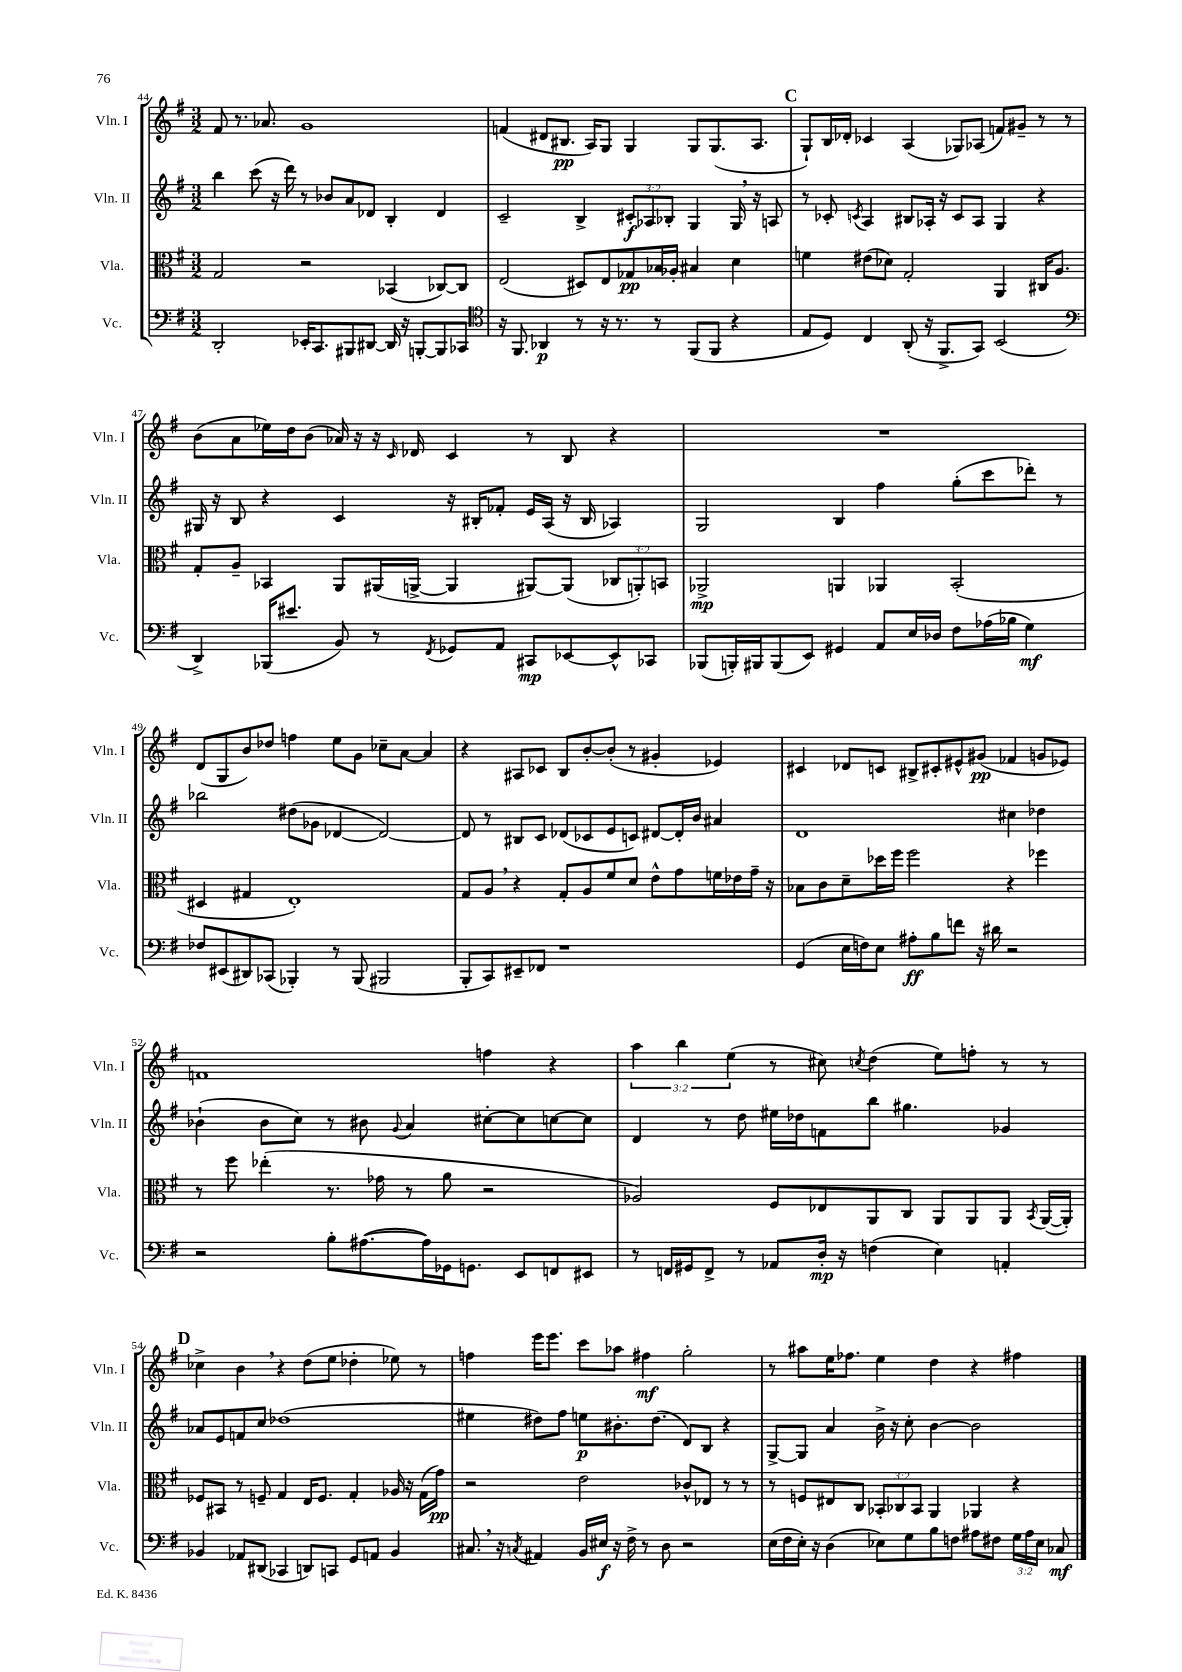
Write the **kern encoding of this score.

**kern	**kern	**kern	**kern
*staff4	*staff3	*staff2	*staff1
*clefF4	*clefC3	*clefG2	*clefG2
*k[f#]	*k[f#]	*k[f#]	*k[f#]
*M3/2	*M3/2	*M3/2	*M3/2
2DD'	2G	4bb	8f#
.	.	.	8.r
.	.	(8ccc	.
.	.	.	8.a-
.	.	16r	.
.	.	16ddd)	.
16EE-'	2r	8r	1g
8.CC	.	.	.
.	.	8b-	.
8BBB#	.	8a	.
[8DD#	.	8d-	.
16DD#]	(4BB-	4B'	.
16r	.	.	.
[8BBB'	.	.	.
8BBB]	[8C-)	4d-	.
8CC-	8C-]	.	.
=	=	=	=
*clefC4	*	*	*
16r	(2E	2c~	(4f
8.FF#	.	.	.
4AA-	.	.	8d#
.	.	.	8.B#
8r	8D#)	4B^	.
.	.	.	16A)
16r	8E	.	8G
8.r	.	.	.
.	8G-	12c#'	4G
.	.	12A-	.
8r	16B-	.	.
.	.	12B-'	.
.	16A-'	.	.
(8FF#	4B#	4G	8G
8FF#	.	.	(8.G
4r	4d	16G	.
.	.	16r	8.A
.	.	8A	.
=	=	=	=
8E	4f	8r	8G`)
8D)	.	8c-'	16B
.	.	.	16d-'
.	.	8qc	.
4C	(8e#	4A	4c-
.	8d-)	.	.
(8AA'	2G'	8B#	(4A
16r	.	16A-'	.
8.FF#^	.	16r	.
.	.	8c	8G-)
8GG)	.	8A-	(8A-
(2BB	4AA	4G	8f)
.	.	.	8g#~
.	16C#	4r	8r
.	8.A	.	.
.	.	.	8r
=	=	=	=
*clefF4	*	*	*
4DD^)	8G'	16G#	(8b
.	.	16r	.
.	8A~	8B	8a
(16BBB-	4BB-	4r	16ee-)
8.e#	.	.	16dd
.	.	.	(8b
8BB)	8AA	4c	16a-)
.	.	.	16r
8r	(16AA#	.	16r
.	.	.	16qqc
.	[16AA^	.	16d-
8qFF#	.	.	.
8GG-	4AA]	16r	4c
.	.	16B#'	.
8AA	.	8f-'	.
8CC#	[8AA#)	16e	8r
.	.	(16A	.
[8EE-	(8AA#]	16r	8B
.	.	16B#	.
8EE-^^]	12C-	4A-)	4r
.	12AA')	.	.
8CC-	.	.	.
.	12BB	.	.
=	=	=	=
(8BBB-	2AA-^	2G	1.r
16BBB')	.	.	.
16BBB#	.	.	.
(8BBB#	.	.	.
8EE)	.	.	.
4GG#	4AA	4B	.
8AA	4AA-	4ff#	.
16E	.	.	.
16D-	.	.	.
8F#	(2BB'	(8gg'	.
(16A-	.	8ccc	.
16B-	.	.	.
4G)	.	8ddd-')	.
.	.	8r	.
=	=	=	=
8F-	4D#	2bb-	(8d
(8EE#	.	.	8G
8DD#)	4G#	.	8b)
(8CC-	.	.	8dd-
4BBB-')	1E')	(8dd#	4ff
.	.	8g-	.
8r	.	[4d-	8ee
(8BBB-	.	.	8g
2BBB#	.	2d-_)	8cc-~
.	.	.	[8a
.	.	.	4a]
=	=	=	=
8BBB'	8G	8d-]	4r
8CC)	8A	8r	.
8EE#~	4r	8B#	8A#
8FF-	.	8c	8c-
1r	8G'	(8d-	8B
.	8A	8c-	[8b'
.	8f#	8e	(8b']
.	8d	8c)	8r
.	8e^^	[8d#	4g#'
.	8g	16d#']	.
.	.	16b	.
.	16f	4a#	4e-)
.	16e-	.	.
.	16g~	.	.
.	16r	.	.
=	=	=	=
(4GG	8B-	1d	4c#
.	8c	.	.
16E	8d~	.	8d-
16F)	.	.	.
8E	16dd-	.	8c
.	16ff#	.	.
8A#'	2ff#	.	8B#^
8B	.	.	8c#'
8f	.	.	8e#^^
16r	.	.	(8g#
16d#	.	.	.
2r	4r	4cc#	4f-
.	4ff-	4dd-	8g
.	.	.	8e-)
=	=	=	=
2r	8r	(4b-`	1f
.	8ff#	.	.
.	(4ee-'	8b-	.
.	.	8cc)	.
8B'	8.r	8r	.
([8.A#	.	8b#	.
.	16g-	.	.
.	.	8qqg	.
.	8r	4a	.
16A#])	.	.	.
16GG-	8a	.	.
8.GG	.	.	.
.	2r	[8cc#'	4ff
8EE	.	8cc#]	.
8FF	.	[8cc	4r
8EE#	.	8cc]	.
=	=	=	=
8r	2A-)	4d	6aa
16FF	.	.	.
.	.	.	6bb
16GG#	.	.	.
8FF^	.	8r	.
.	.	.	(6ee
8r	.	8dd	.
8AA-	8F#	16ee#	8r
.	.	16dd-	.
16D'	8E-	8f	8cc#)
16r	.	.	.
.	.	.	8qcc
(4F	8AA	8bb	(4dd
.	8C	4.gg#	.
4E)	8AA	.	8ee)
.	8AA	.	8ff'
4AA'	8AA	4g-	8r
.	8qBB	.	.
.	([16AA	.	8r
.	16AA'])	.	.
=	=	=	=
4BB-	8F-	8a-	4cc-^
.	8BB#	8e	.
8AA-	8r	8f	4b
(8DD#	8F~	8cc	.
4CC-	4G	(1dd-	4r
8DD)	16E	.	(8dd
.	8.F	.	.
8CC	.	.	8ee
8GG	4G'	.	4dd-'
8AA	.	.	.
4BB-	16A-	.	8ee-)
.	16r	.	.
.	(16G	.	8r
.	16g)	.	.
=	=	=	=
8.C#	2r	4ee#	4ff
16r	.	.	.
8qC	.	.	.
4AA#	.	8dd#)	16eee
.	.	.	8.eee
.	.	8ff#	.
16BB	2e	8ee	8ccc
16E#	.	.	.
16r	.	8.b#'	8aa-
16F#^	.	.	.
8r	.	.	4ff#
.	.	(8.dd#	.
8D	.	.	.
2r	8c-^^	8d)	2gg'
.	8E-	8B	.
.	8r	4r	.
.	8r	.	.
=	=	=	=
(16E	8r	[8G^	8r
16F#	.	.	.
16E')	8F	8G]	8aa#
16r	.	.	.
(4D	8E#	4a	16ee
.	.	.	8.ff-
.	8C	.	.
8E-)	12BB-'	16b^	4ee
.	.	16r	.
.	12C-	.	.
8G	.	8cc'	.
.	12BB-	.	.
8B	4AA	[4b	4dd
8F	.	.	.
8A#	4AA-	2b]	4r
8F#	.	.	.
24G	4r	.	4ff#
24A#	.	.	.
24E-	.	.	.
8C-	.	.	.
==	==	==	==
*-	*-	*-	*-
